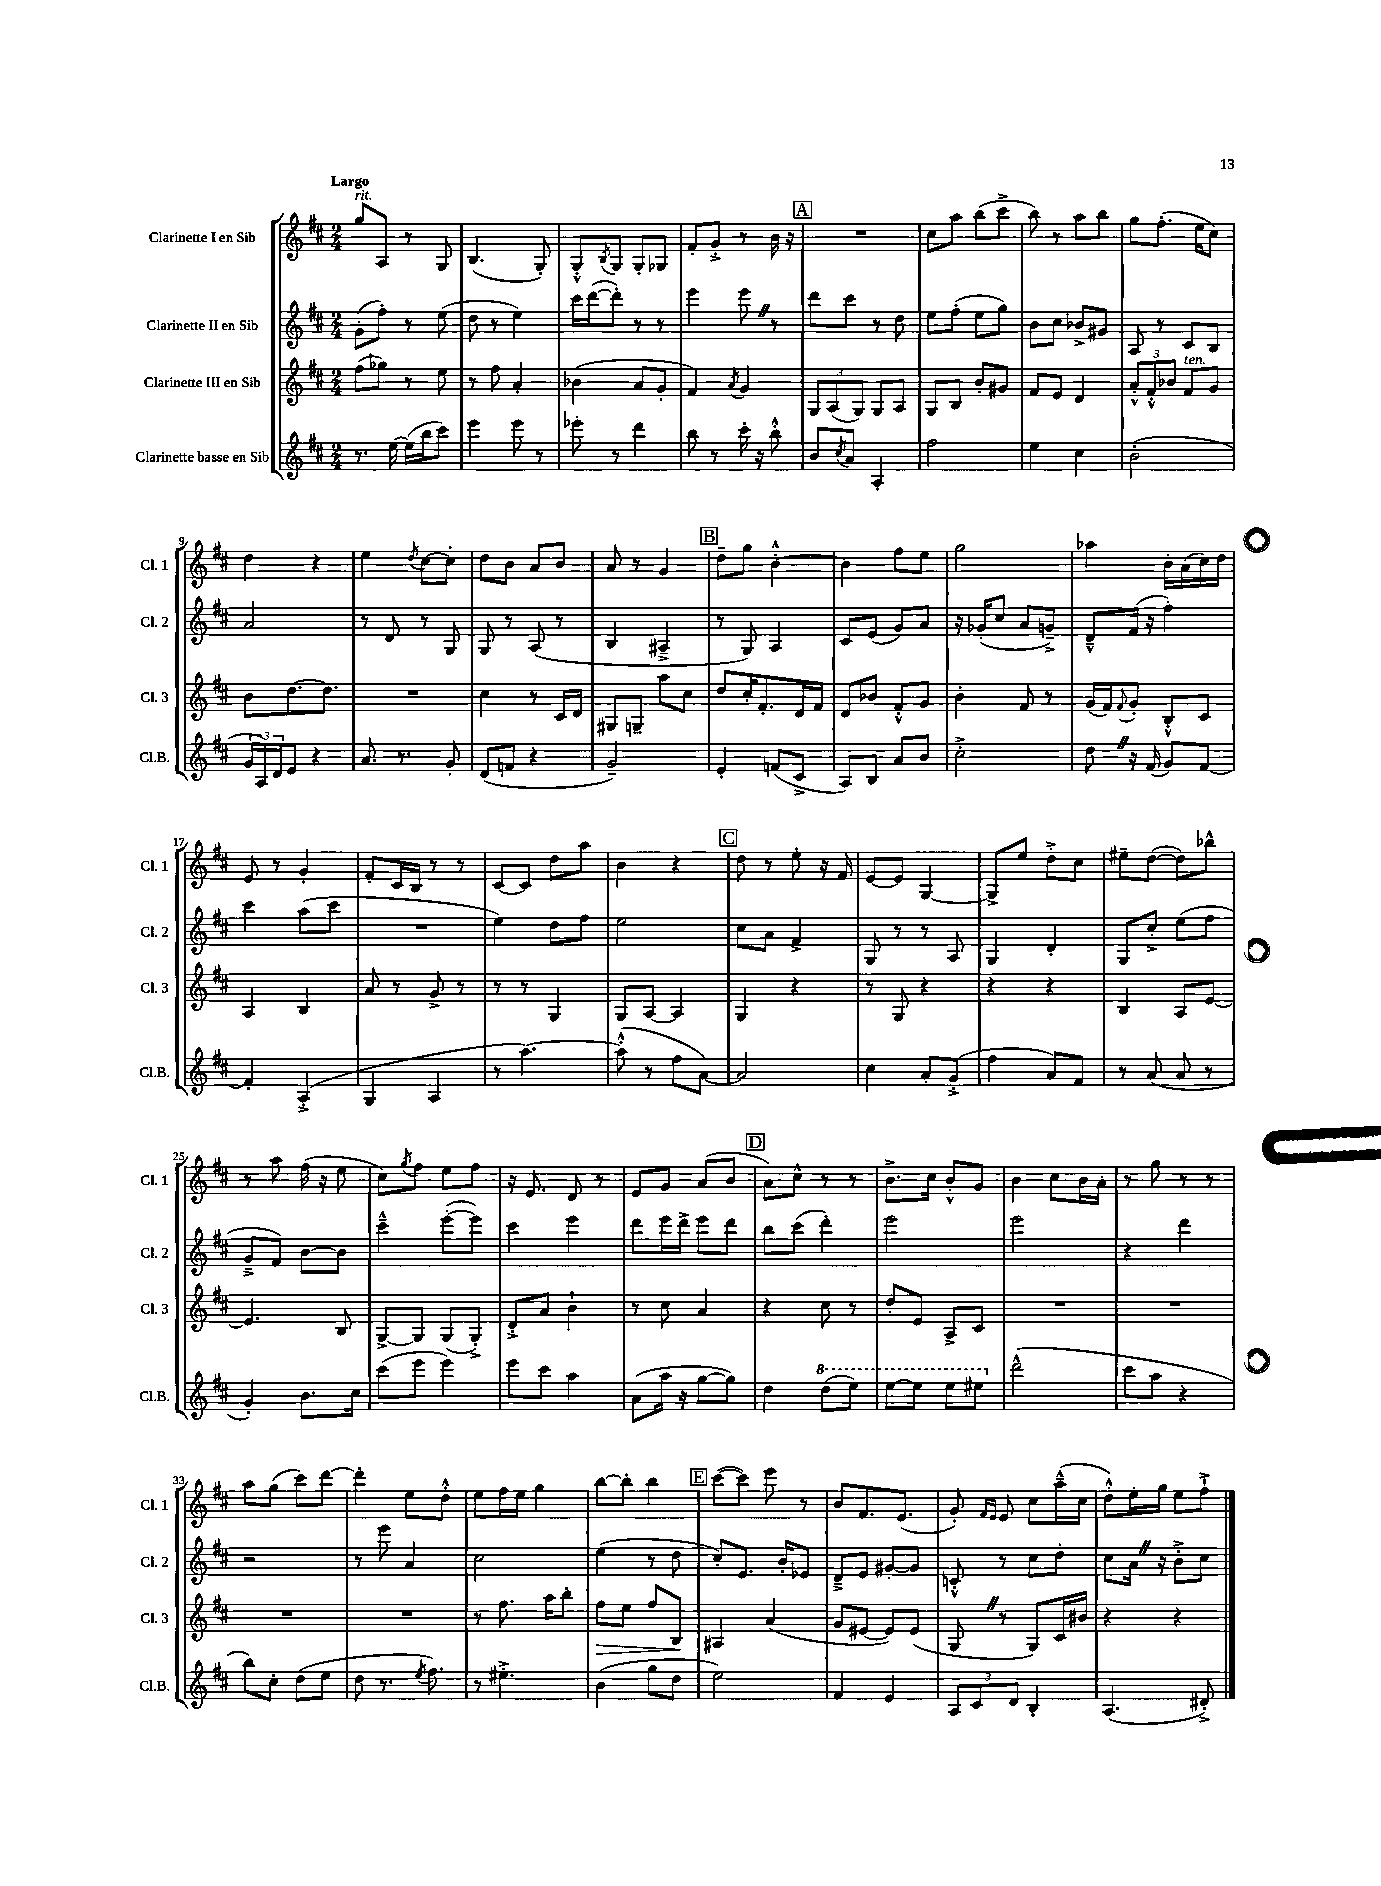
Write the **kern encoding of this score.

**kern	**kern	**kern	**kern
*staff4	*staff3	*staff2	*staff1
*clefG2	*clefG2	*clefG2	*clefG2
*k[f#c#]	*k[f#c#]	*k[f#c#]	*k[f#c#]
*M2/4	*M2/4	*M2/4	*M2/4
8.r	(8ff#	(8g'	8gg
.	8gg-)	8ff#')	8A
[16ee	.	.	.
(16ee]	8r	8r	8r
16bb	.	.	.
8ccc#)	8ee	(8ee	8G
=	=	=	=
4eee	8r	8dd	(4.B
.	8ff#	8r	.
8eee	4a'	4ee)	.
8r	.	.	8G')
=	=	=	=
8eee-'	(4b-	16ccc#	8G'^^
.	.	([16ddd	.
.	.	.	8qB
8r	.	8ddd'])	8G
4ddd	8a	8r	8G'
.	8g'	8r	8G-
=	=	=	=
8bb	4f#)	4eee	8f#'
8r	.	.	8g'^
.	8qa	.	.
16ccc#'	4g	8eee	8r
16r	.	.	.
8bb'^^	.	8r	16b
.	.	.	16r
=	=	=	=
8b	12G	8ddd	2r
.	(12A	.	.
8qcc#	.	.	.
8a	.	8ccc#	.
.	12G)	.	.
4A'	8G	8r	.
.	8A	8dd	.
=	=	=	=
2ff#	8G	8ee	8cc#
.	8B	(8ff#'	8aa
.	8b'	8ee	(8bb
.	8g#	8gg)	8ccc#^
=	=	=	=
4ee	8f#	8b	8bb)
.	8e	8cc#	8r
4cc#	4d	8b-^	8aa
.	.	8g#	8bb
=	=	=	=
(2b'	12a'^^	8A	8gg
.	12f#'^^	.	.
.	.	8r	(8.ff#'
.	12b-	.	.
.	8f#	8c#	.
.	.	.	16ee
.	8g	8B	8cc#)
=	=	=	=
24g	8b	2a	4dd
24A)	.	.	.
24d	.	.	.
8e	[8.dd	.	.
4r	.	.	4r
.	8.dd]	.	.
=	=	=	=
8.a	2r	8r	4ee
.	.	8d	.
8.r	.	.	.
.	.	.	8qdd
.	.	8r	[8cc#
8g'	.	8G	8cc#']
=	=	=	=
(8d	4cc#	8G	8dd
8f	.	8r	8b
4r	8r	(8A	8a
.	16c#	8r	8b
.	16d	.	.
=	=	=	=
2g~)	8G#	4B	8a
.	8G~	.	8r
.	8aa	4A#~^	4g
.	8cc#	.	.
=	=	=	=
4e'	8dd	8r	8dd~
.	16cc#'	8G)	8gg
.	8.f#'	.	.
(8f	.	4A	[4b'^^
8c#^	16d	.	.
.	16f#	.	.
=	=	=	=
8A)	8d	8c#	4b]
8B	8b-	(8e	.
8a	8f#'^^	8g)	8ff#
8b	8g	8a	8ee
=	=	=	=
2cc#'^	4b'	16r	2gg
.	.	(16g-'	.
.	.	8cc#	.
.	8f#	8a	.
.	8r	8g~^)	.
=	=	=	=
8dd	(16g	8d~^^	4aa-
.	16f#)	.	.
.	8qqf#	.	.
16r	8g'	(16f#	.
(16f#	.	16r	.
8g)	8B'^^	4ff#')	16b'
.	.	.	(16a
[8f#	8c#	.	16cc#)
.	.	.	16dd
=	=	=	=
4f#']	4A	4ccc#	8e
.	.	.	8r
(4A'^	4B	(8aa	4g'
.	.	8ccc#	.
=	=	=	=
4G	8a	2r	8f#'
.	8r	.	16c#
.	.	.	16B
4A	8g^	.	8r
.	8r	.	8r
=	=	=	=
8r	8r	4ee)	[8c#
[4.aa)	8r	.	8c#]
.	4G	8dd	8dd
.	.	8ff#	8aa
=	=	=	=
(8aa'^^]	8G	2ee	4b
8r	[8A	.	.
8ff#	4A]	.	4r
[8a)	.	.	.
=	=	=	=
2a]	4G	8cc#	8dd
.	.	8a	8r
.	4r	4f#^	8ee'
.	.	.	16r
.	.	.	16f#
=	=	=	=
4cc#	8r	8G	[8e
.	8G	8r	8e]
8a'	4r	8r	[4G
(8g'^	.	8A	.
=	=	=	=
4ff#	4r	4G	8G^]
.	.	.	8ee
8a)	4r	4d'	8dd'^
8f#	.	.	8cc#
=	=	=	=
8r	4B	8G	8ee#~
(8a	.	8cc#'^	([8dd
8a	8A	(8ee	8dd])
8r	[8e	8ff#	8bb-^^
=	=	=	=
4g')	4.e]	8g~^	8r
.	.	8f#)	8aa
8.b	.	[8b	(16ff#
.	.	.	16r
.	8B	8b]	8ee
16cc#	.	.	.
=	=	=	=
(8ccc#	[8G^	4ccc#~^^	8cc#)
.	.	.	8qgg
8eee	8G]	.	8ff#
4eee)	(8G	([8eee'	8ee
.	8G'^)	8eee])	8ff#
=	=	=	=
8eee	8d'^	4ccc#	16r
.	.	.	8.e
8ccc#	8a	.	.
4aa	4b`	4eee	8d
.	.	.	8r
=	=	=	=
(8a	8r	8ddd	8e
16aa	8cc#	16eee	8g
16r	.	16ddd^	.
[8gg	4a	8eee	(8a
8gg])	.	8ddd	8b
=	=	=	=
4dd	4r	8bb	8a)
.	.	(8ccc#	8cc#^^
(8ddd	8cc#	4ddd')	8r
8eee)	8r	.	8r
=	=	=	=
[8eee	8dd'	2eee	8.b^
8eee]	8e	.	.
.	.	.	16cc#
8eee	8A^	.	8b'^^
8eee#	8c#	.	8g
=	=	=	=
(2ddd^^	2r	2eee	4b
.	.	.	8cc#
.	.	.	16b
.	.	.	16a'
=	=	=	=
8ccc#	2r	4r	8r
8aa	.	.	8gg
4r	.	4ddd	8r
.	.	.	8r
=	=	=	=
8bb)	2r	2r	8aa
8cc#'	.	.	(8gg
(8dd	.	.	8ccc#)
8ee	.	.	[8ddd
=	=	=	=
8dd	2r	8r	4ddd']
8.r	.	8eee	.
.	.	4a	8ee
8qee	.	.	.
8.ff#)	.	.	.
.	.	.	8dd'^^
=	=	=	=
8r	8r	2cc#	8ee
4.ee#'^	8.ff#	.	16ff#
.	.	.	16ee
.	.	.	4gg
.	16aa	.	.
.	8bb'	.	.
=	=	=	=
(4b	8ff#	(4ee	[8bb
.	8ee	.	8bb']
8gg	8ff#	8r	4bb
8dd	8B	8dd	.
=	=	=	=
2ee)	4A#	8cc#')	([8ccc#
.	.	8.e	8ccc#])
.	(4a	.	8eee
.	.	16b'	.
.	.	8e-	8r
=	=	=	=
4f#	8g	8d~^	8b
.	[8e#	8e	8.f#
4e	8e#])	[8g#'	.
.	.	.	(8.e
.	(8e#	8g#]	.
=	=	=	=
12A	8G	8c'^^	8g')
12c#	.	.	.
.	.	.	16qqf#
.	.	.	16qqe
.	8r	8r	8e
12d	.	.	.
4B'	8G)	8cc#	8cc#
.	16c#	8dd'	(16aa~^^
.	16b#	.	16cc#
=	=	=	=
(4.A	4r	8cc#	8dd'^^)
.	.	16a	16ee'
.	.	16r	16gg
.	4r	8b'^	8ee
8d#'^)	.	8cc#	8ff#`^
==	==	==	==
*-	*-	*-	*-
